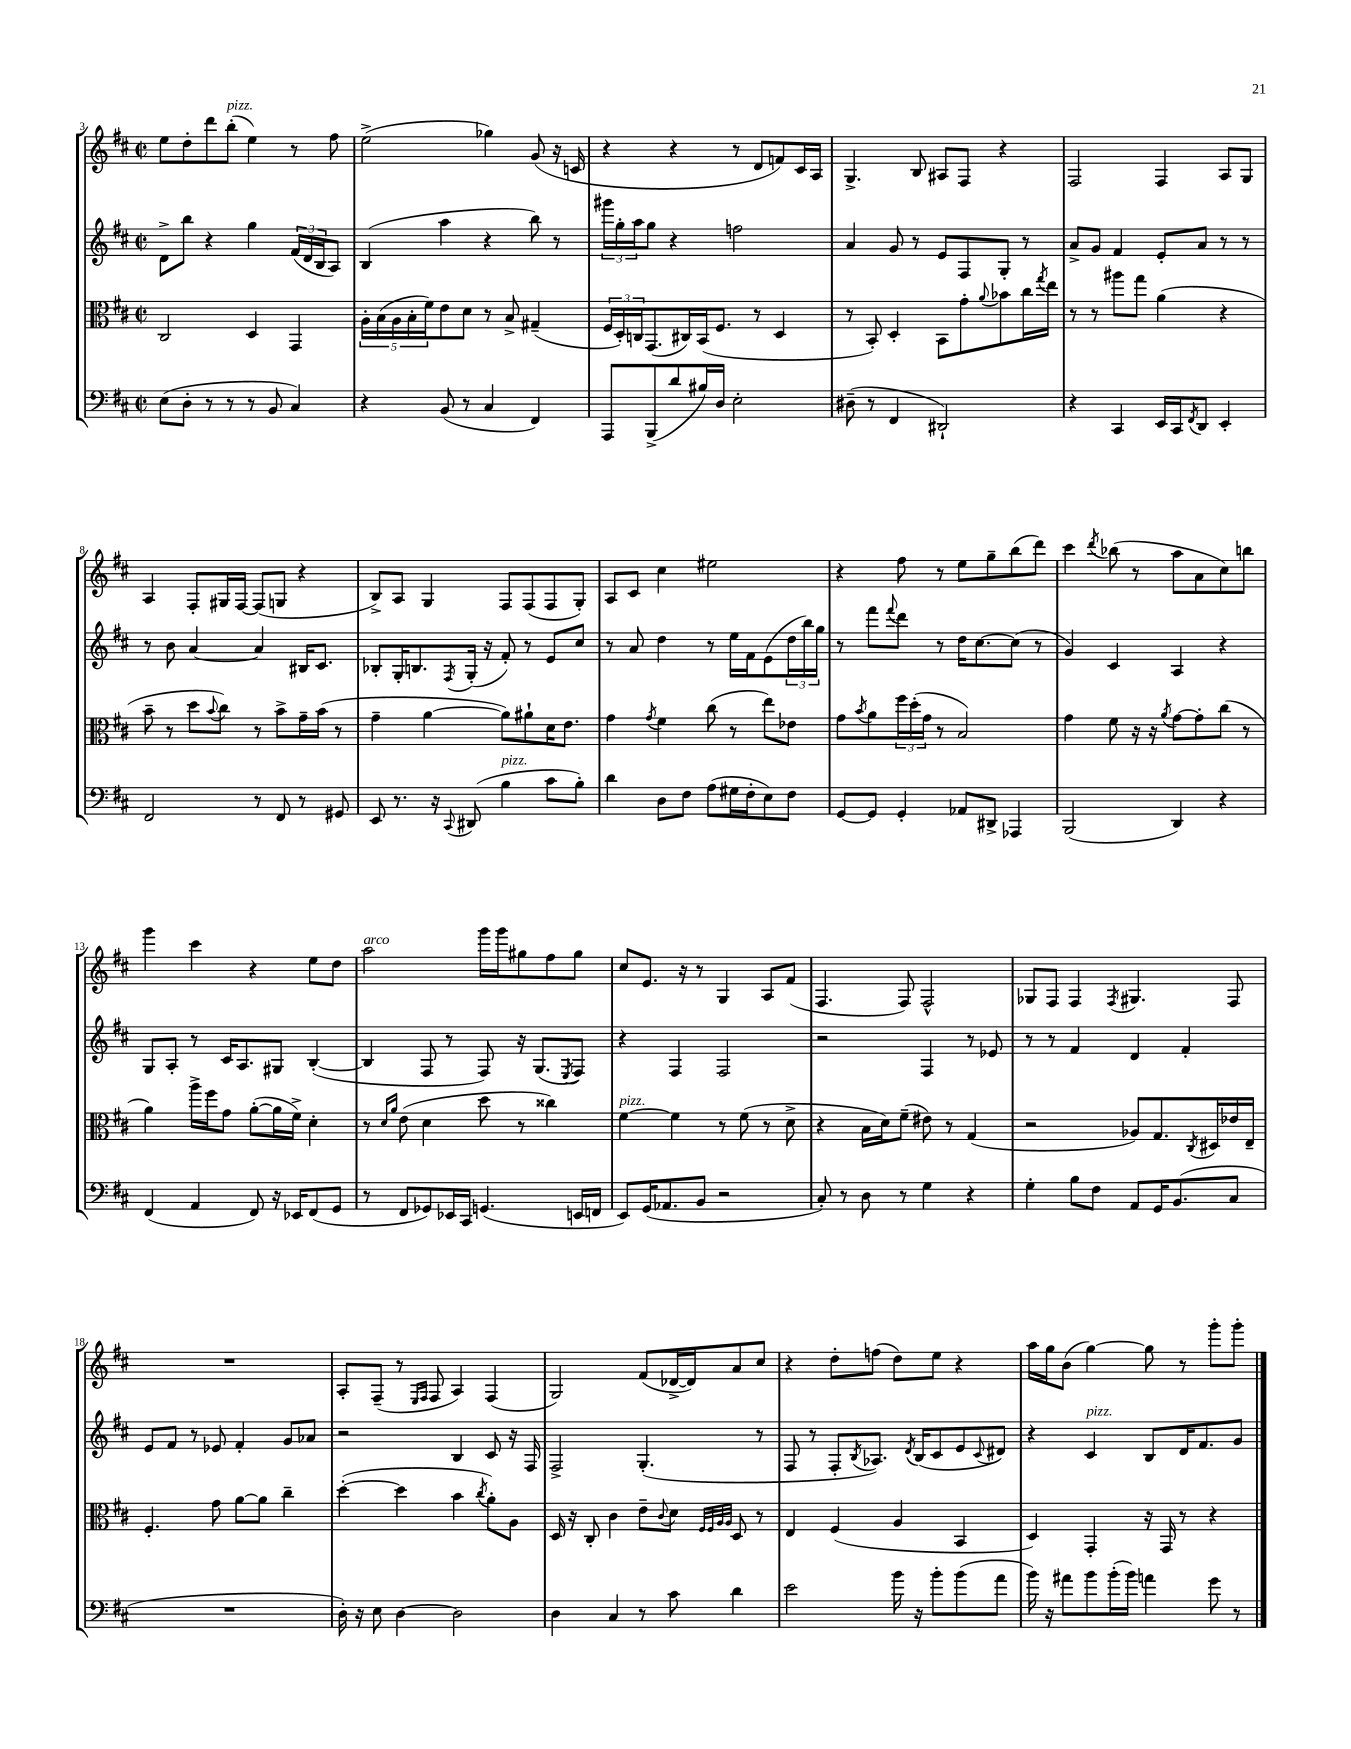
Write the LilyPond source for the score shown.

<<
\new StaffGroup <<
\new Staff = "s0" {
    \clef treble \key d \major \defaultTimeSignature \time 2/2
    e''8 d''8-. d'''8 b''8-.^\markup { \italic "pizz." }( e''4) r8 fis''8 |
    e''2->( ges''4) g'8( r16 c'16 |
    r4 r4 r8 d'8 f'8) cis'16 a16 |
    g4.-> b8 ais8 fis8 r4 |
    fis2 fis4 a8 g8 |
    a4 fis8-. gis16 fis16~ fis8( g8 r4 |
    b8->) a8 g4 fis8 fis8( fis8 g8-.) |
    a8 cis'8 cis''4 eis''2 |
    r4 fis''8 r8 e''8 g''8-- b''8( d'''8) |
    cis'''4 \acciaccatura { d'''8 } bes''8( r8 a''8 a'8 cis''8) b''8 |
    g'''4 cis'''4 r4 e''8 d''8 |
    a''2^\markup { \italic "arco" } g'''16 g'''16 gis''8 fis''8 gis''8 |
    cis''8 e'8. r16 r8 g4 a8 fis'8( |
    fis4. fis8) fis2-^ |
    ges8 fis8 fis4 \acciaccatura { fis8 } gis4. fis8 |
    R1 |
    a8-. fis8--( r8 \grace { e16 fis16 } fis8 a4) fis4( |
    g2) fis'8( des'16~-> des'16) a'8 cis''8 |
    r4 d''8-. f''8( d''8) e''8 r4 |
    a''16 g''16 b'8( g''4~) g''8 r8 g'''8-. g'''8-. \bar "|." |
}
\new Staff = "s1" {
    \clef treble \key d \major \defaultTimeSignature \time 2/2
    d'8-> b''8 r4 g''4 \tuplet 3/2 { fis'16( d'16 b16 } a8) |
    b4( a''4 r4 b''8) r8 |
    \tuplet 3/2 { gis'''16 g''16-. a''16 } g''8 r4 f''2 |
    a'4 g'8 r8 e'8 fis8 g8-. r8 |
    a'8-> g'8 fis'4 e'8-. a'8 r8 r8 |
    r8 b'8 a'4~ a'4 bis16 cis'8. |
    bes8-. g16-. b8. \acciaccatura { fis8 } g16-.( r16 fis'8-.) r8 e'8 cis''8 |
    r8 a'8 d''4 r8 e''16 fis'16 e'8( \tuplet 3/2 { d''16 b''16) g''16 } |
    r8 fis'''8 \appoggiatura { fis'''8 } d'''8 r8 d''16 cis''8.~ cis''8( r8 |
    g'4) cis'4 a4 r4 |
    g8 a8-. r8 cis'16 a8. gis8 b4~-.( |
    b4 fis8 r8 fis8) r16 g8.( \acciaccatura { e8 } fis8) |
    r4 fis4 fis2 |
    r2 fis4 r8 ees'8 |
    r8 r8 fis'4 d'4 fis'4-. |
    e'8 fis'8 r8 ees'8 fis'4-. g'8 aes'8 |
    r2 b4 cis'8 r16 fis16 |
    fis2-> g4.-.( r8 |
    fis8 r8 fis8-. \acciaccatura { b8 } aes8.) \acciaccatura { d'8 } b16( cis'8 e'8 \appoggiatura { cis'8 } dis'8) |
    r4 cis'4^\markup { \italic "pizz." } b8 d'16 fis'8. g'8 \bar "|." |
}
\new Staff = "s2" {
    \clef alto \key d \major \defaultTimeSignature \time 2/2
    cis2 d4 g,4 |
    \tuplet 5/4 { a16-. b16( a16 b16-. fis'16) } e'8 d'8 r8 b8-> gis4--( |
    \tuplet 3/2 { fis16 d16-.) c16 } g,8.( cis16) b,16( fis8. r8 d4 |
    r8 b,8-.) d4-. b,8 g'8-. \appoggiatura { a'8 } bes'8 cis''16 \acciaccatura { g''8 } e''16 |
    r8 r8 ais''8 g''8 a'4( r4 |
    b'8-- r8 d''8 \appoggiatura { b'8 } cis''8) r8 b'8-> g'16-- b'16( r8 |
    g'4-- a'4~ a'8) ais'8-! d'16 e'8. |
    g'4 \acciaccatura { g'8 } fis'4 cis''8( r8 e''8) ees'8 |
    g'8 \acciaccatura { b'8 } a'8 \tuplet 3/2 { fis''16 d''16-.( g'16 } r8 b2) |
    g'4 fis'8 r16 r16 \acciaccatura { a'8 } g'8~ g'8-. cis''8( r8 |
    a'4) a''16-> fis''16 g'8 a'8~-.( a'16 fis'16->) d'4-. |
    r8 \grace { d'16 a'16 } e'8( d'4 d''8 r8 cisis''4) |
    fis'4~^\markup { \italic "pizz." } fis'4 r8 fis'8( r8 d'8-> |
    r4 b16 d'16) fis'8--( eis'8) r8 g4( |
    r2 aes8) g8. \acciaccatura { cis8 } dis16 ees'16 e16-- |
    fis4.-. g'8 a'8~ a'8 cis''4-- |
    d''4~-.( d''4 b'4 \acciaccatura { cis''8 } a'8-.) a8 |
    d16 r16 cis8-. cis'4 e'8-- \appoggiatura { cis'8 } d'8 \grace { fis32 fis32 a32 a32 } d8 r8 |
    e4 fis4( a4 b,4 |
    d4) g,4-. r16 g,16 r8 r4 \bar "|." |
}
\new Staff = "s3" {
    \clef bass \key d \major \defaultTimeSignature \time 2/2
    e8( d8-. r8 r8 r8 b,8 cis4) |
    r4 b,8( r8 cis4 fis,4) |
    a,,8 b,,8->( d'8 bis16) d16 e2-. |
    dis8--( r8 fis,4 dis,2-!) |
    r4 cis,4 e,16 cis,16 \acciaccatura { fis,8 } d,8 e,4-. |
    fis,2 r8 fis,8 r8 gis,8 |
    e,8 r8. r16 \appoggiatura { cis,8 } dis,8( b4^\markup { \italic "pizz." } cis'8 b8-.) |
    d'4 d8 fis8 a8( gis16 fis16-. e8) fis8 |
    g,8~ g,8 g,4-. aes,8 dis,8-> aes,,4 |
    b,,2( d,4) r4 |
    fis,4( a,4 fis,8) r16 ees,16 fis,8( g,8 |
    r8 fis,8 ges,8) ees,16 cis,16 g,4.( e,16 f,16 |
    e,8) g,16( aes,8. b,8 r2 |
    cis8-.) r8 d8 r8 g4 r4 |
    g4-. b8 fis8 a,8 g,16 b,8.( cis8 |
    R1 |
    d16-.) r16 e8 d4~ d2 |
    d4 cis4 r8 cis'8 d'4 |
    e'2 b'16 r16 b'8-. b'8( a'8 |
    b'16) r16 ais'8 b'8 b'16-.( b'16) a'4 g'8 r8 \bar "|." |
}
>>
>>
\layout { \context { \Score currentBarNumber = #3 } }
